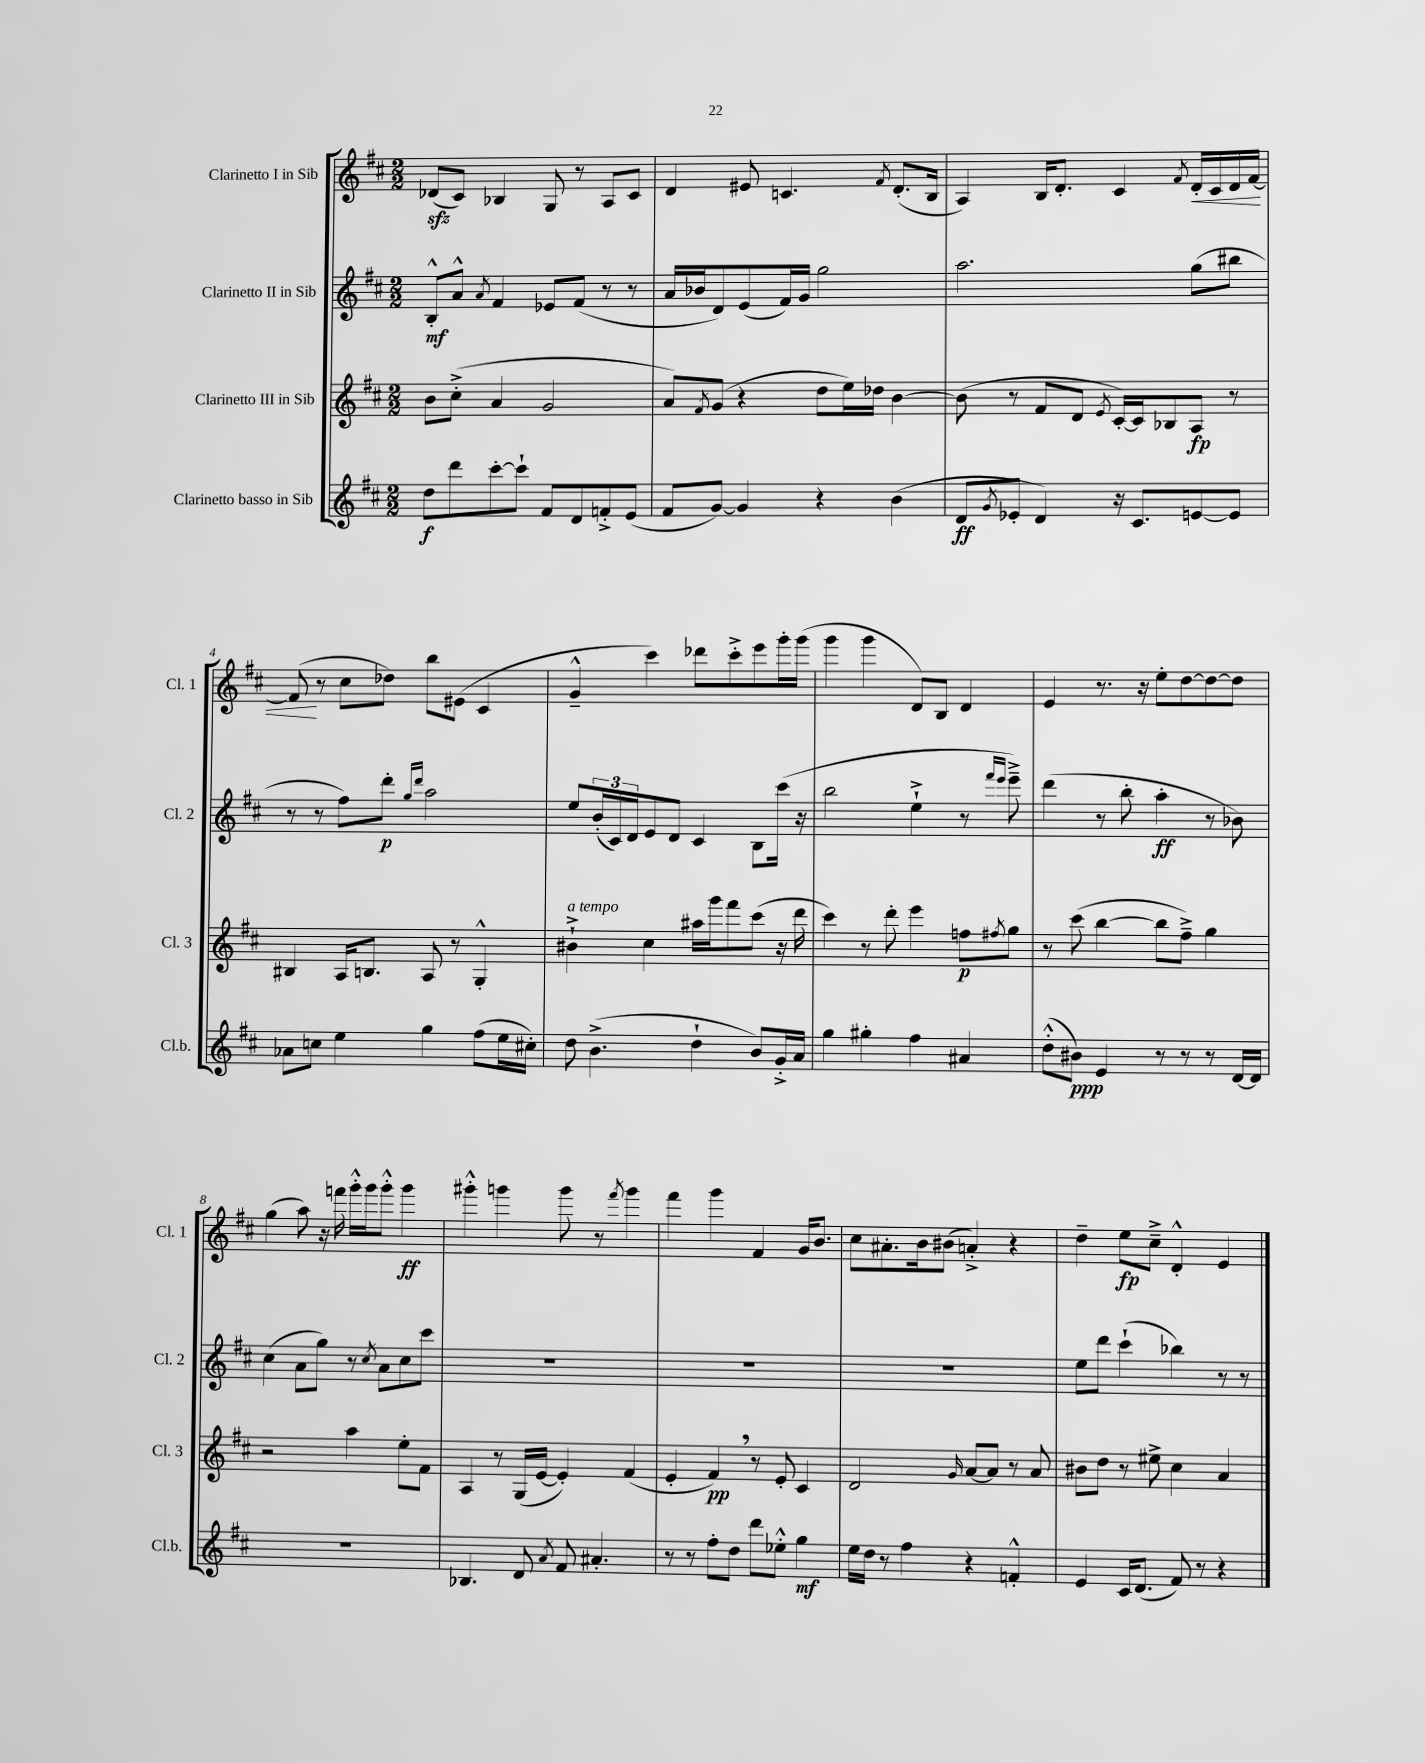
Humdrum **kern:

**kern	**kern	**kern	**kern
*staff4	*staff3	*staff2	*staff1
*clefG2	*clefG2	*clefG2	*clefG2
*k[f#c#]	*k[f#c#]	*k[f#c#]	*k[f#c#]
*M2/2	*M2/2	*M2/2	*M2/2
8dd	8b	8B'^^	(8d-
8ddd	(8cc#'^	8a^^	8c#)
.	.	8qa	.
[8ccc#'	4a	4f#	4B-
8ccc#`]	.	.	.
8f#	2g	8e-	8G
8d	.	(8f#	8r
8f'^	.	8r	8A
(8e	.	8r	8c#
=	=	=	=
8f#	8a)	16a	4d
.	.	16b-	.
.	8qf#	.	.
[8g)	(8g	8d)	.
4g]	4r	(8e	8e#
.	.	16f#)	4.c
.	.	16g	.
4r	8dd	2gg	.
.	16ee)	.	.
.	16dd-	.	.
.	.	.	8qf#
(4b	[4b	.	(8.d'
.	.	.	16B
=	=	=	=
8d	(8b]	2.aa	4A)
8qg	.	.	.
8e-'	8r	.	.
4d)	8f#	.	16B
.	.	.	8.d'
.	8d	.	.
.	8qe	.	.
16r	[16c#')	.	4c#
8.c#	16c#]	.	.
.	8B-	.	.
.	.	.	8qf#
[8e	8A	(8gg	16d'
.	.	.	16c#
8e]	8r	8bb#	16d
.	.	.	[16f#
=	=	=	=
8a-	4B#	8r	(8f#]
8cc	.	8r	8r
4ee	16A	8ff#)	8cc#
.	8.B	.	.
.	.	8ddd'	8dd-)
.	.	16qqgg	.
.	.	16qqddd	.
4gg	8A	2aa	8bb
.	8r	.	(8e#
(8ff#	4G'^^	.	4c#
16ee	.	.	.
16cc#')	.	.	.
=	=	=	=
8dd	4b#`^	8ee	4g~^^
(4.b^	.	(24b'	.
.	.	24c#)	.
.	.	24d	.
.	4cc#	8e	4ccc#)
.	.	8d	.
4dd`	16aa#	4c#	8ddd-
.	16ggg	.	.
.	8fff#	.	8ccc#'^
8b)	(8ccc#	8B	8eee
16g'^	16r	(16ccc#	16ggg'
16a	16ddd	16r	(16ggg
=	=	=	=
4gg	4ccc#)	2bb	4ggg
4gg#'	8r	.	4ggg
.	8ddd'	.	.
4ff#	4eee	4ee`^	8d)
.	.	.	8B
4a#	8ff	8r	4d
.	.	16qqfff#	.
.	8qff#	16qqeee	.
.	8gg	8eee~^)	.
=	=	=	=
(8dd'^^	8r	(4ddd	4e
8b#)	(8ccc#	.	.
4e	[4bb	8r	8.r
.	.	8bb'	.
.	.	.	16r
8r	8bb]	4aa'	8ee'
8r	8ff#~^)	.	[8dd
8r	4gg	8r	8dd_
[16d	.	8b-)	8dd]
16d]	.	.	.
=	=	=	=
1r	2r	(4cc#	(4gg
.	.	8a	8aa)
.	.	8gg)	16r
.	.	.	16fff
.	4aa	8r	16ggg'^^
.	.	.	16ggg
.	.	8qcc#	.
.	.	8a	8ggg'^^
.	8ee'	8cc#	4ggg
.	8f#	8ccc#	.
=	=	=	=
4.B-	4A	1r	4ggg#'^^
.	8r	.	4ggg
8d	(16G	.	.
.	[16e	.	.
8qa	.	.	.
8f#	4e'])	.	8ggg
4.a#'	.	.	8r
.	.	.	8qfff#
.	(4f#	.	4ggg
=	=	=	=
8r	4e'	1r	4fff#
8r	.	.	.
8ff#'	4f#)	.	4ggg
8dd	.	.	.
8ddd	8r	.	4f#
8ee-'^^	8e'	.	.
4gg	4c#	.	16g
.	.	.	8.b
=	=	=	=
16ee	2d	1r	8cc#
16dd	.	.	.
8r	.	.	8.a#'
4ff#	.	.	.
.	.	.	16b
.	.	.	(8b#
.	16qqg	.	.
4r	[8a	.	4a'^)
.	8a]	.	.
4f'^^	8r	.	4r
.	8a	.	.
=	=	=	=
4e	8b#	8ee	4dd~
.	8dd	8ddd	.
16c#	8r	(4ccc#`	8ee
(8.d	.	.	.
.	8ee#^	.	8cc#~^
8f#)	4cc#	4bb-)	4d'^^
8r	.	.	.
4r	4a	8r	4e
.	.	8r	.
==	==	==	==
*-	*-	*-	*-
